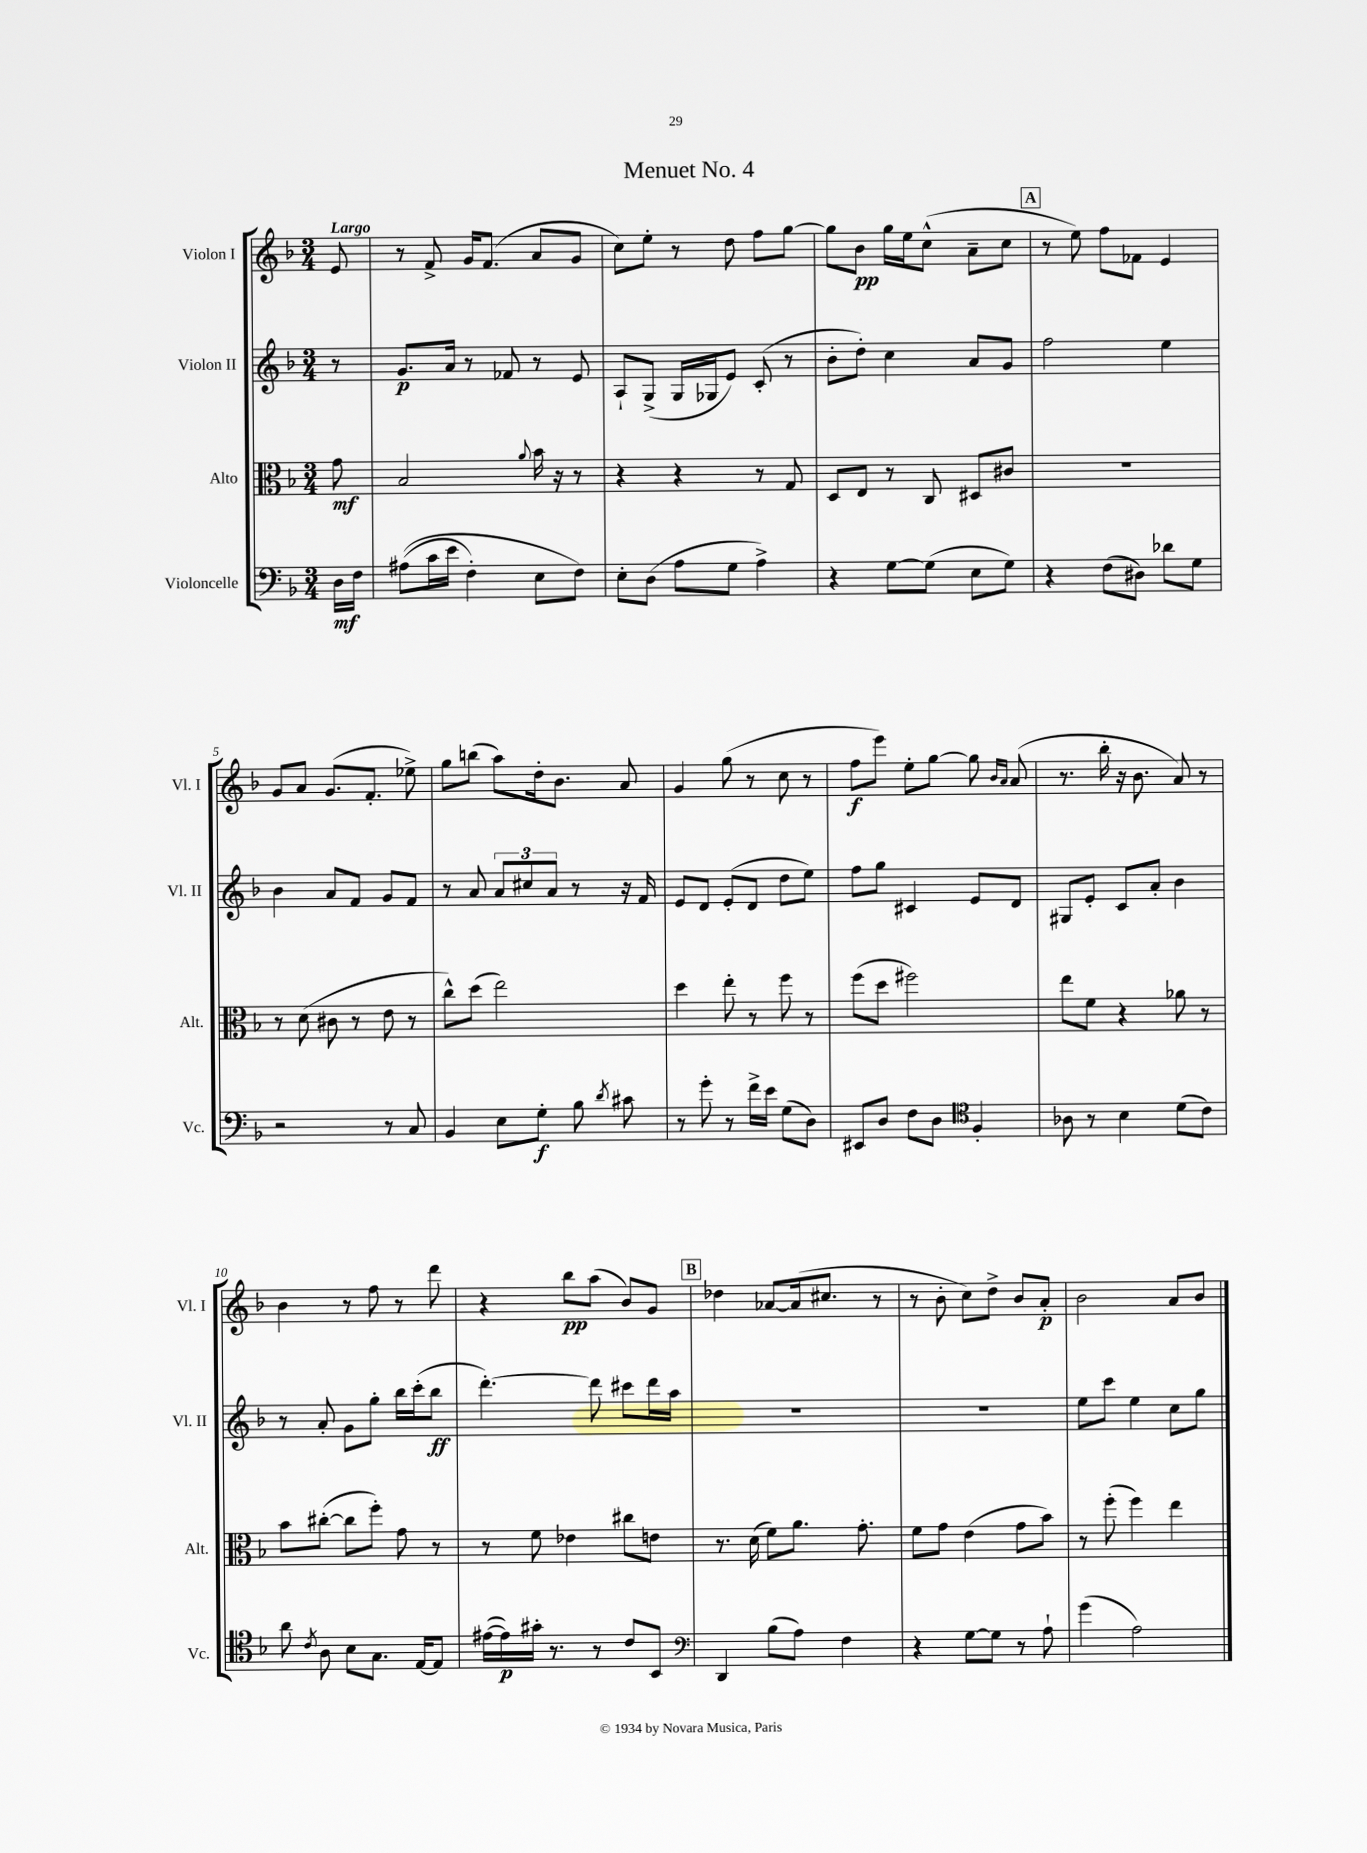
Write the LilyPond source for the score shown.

\header { title = "Menuet No. 4" }
<<
\new StaffGroup <<
\new Staff = "s0" \with { instrumentName = "Violon I" shortInstrumentName = "Vl. I" } {
    \clef treble \key f \major \numericTimeSignature \time 3/4 \partial 8 \tempo "Largo"
    \autoBeamOff e'8 |
    r8 f'8-> g'16[ f'8.]( a'8[ g'8] |
    c''8[) e''8]-. r8 d''8 f''8[ g''8]~ |
    g''8[ bes'8]\pp g''16[ e''16 c''8]-^( a'8[-- c''8] |
    \mark \markup { \box "A" } r8 e''8) f''8[ fes'8] e'4 |
    g'8[ a'8] g'8.[( f'8.]-. ees''8->) |
    g''8[ b''8]( a''8[) d''16-. bes'8.] a'8 |
    g'4 g''8( r8 c''8 r8 |
    f''8[\f e'''8]) e''8[-. g''8]~ g''8 \grace { bes'16[ a'16] } a'8( |
    r8. bes''16-. r16 bes'8. a'8) r8 |
    bes'4 r8 f''8 r8 d'''8 |
    r4 bes''8[\pp a''8]( bes'8[) g'8] |
    \mark \markup { \box "B" } des''4 aes'8[~ aes'16( cis''8.] r8 |
    r8 bes'8-. c''8[) d''8]-> bes'8[ a'8]-.\p |
    bes'2 a'8[ bes'8] \bar "|." |
}
\new Staff = "s1" \with { instrumentName = "Violon II" shortInstrumentName = "Vl. II" } {
    \clef treble \key f \major \numericTimeSignature \time 3/4 \partial 8
    \autoBeamOff r8 |
    g'8.[\p a'16] r8 fes'8 r8 e'8 |
    a8[-! g8]->( g16[ ges16 e'8]) c'8-.( r8 |
    bes'8[-. d''8]-.) c''4 a'8[ g'8] |
    \mark \markup { \box "A" } f''2 e''4 |
    bes'4 a'8[ f'8] g'8[ f'8] |
    r8 a'8 \tuplet 3/2 { a'8[ cis''8 a'8] } r8 r16 f'16 |
    e'8[ d'8] e'8[-.( d'8] d''8[ e''8]) |
    f''8[ g''8] cis'4 e'8[ d'8] |
    gis8[ e'8]-. c'8[ a'8]-. bes'4 |
    r8 a'8-. g'8[ g''8]-. bes''16[ c'''16-.( bes''8]\ff |
    d'''4.~-.) d'''8 cis'''8[ d'''16 a''16] |
    \mark \markup { \box "B" } R2. |
    R2. |
    e''8[ c'''8] e''4 c''8[ g''8] \bar "|." |
}
\new Staff = "s2" \with { instrumentName = "Alto" shortInstrumentName = "Alt." } {
    \clef alto \key f \major \numericTimeSignature \time 3/4 \partial 8
    \autoBeamOff g'8\mf |
    bes2 \appoggiatura { a'8 } bes'16 r16 r8 |
    r4 r4 r8 g8 |
    d8[ e8] r8 c8 dis8[ cis'8] |
    \mark \markup { \box "A" } R2. |
    r8 d'8( cis'8 r8 e'8 r8 |
    c''8[-^) d''8]( e''2) |
    d''4 e''8-. r8 f''8 r8 |
    f''8[( d''8] fis''2) |
    e''8[ f'8] r4 aes'8 r8 |
    bes'8[ cis''8]~-.( cis''8[ f''8]-.) g'8 r8 |
    r8 f'8 ees'4 cis''8[ e'8] |
    \mark \markup { \box "B" } r8. d'16( f'8[) a'8.] g'8.-. |
    f'8[ g'8] e'4( g'8[ bes'8]) |
    r8 f''8-.( f''4) e''4 \bar "|." |
}
\new Staff = "s3" \with { instrumentName = "Violoncelle" shortInstrumentName = "Vc." } {
    \clef bass \key f \major \numericTimeSignature \time 3/4 \partial 8
    \autoBeamOff d16[\mf f16] |
    ais8[(\( c'16 e'16] f4-.) e8[ f8]\) |
    e8[-. d8]( a8[ g8] a4->) |
    r4 g8[~ g8]( e8[ g8]) |
    \mark \markup { \box "A" } r4 f8[( dis8]) des'8[ g8] |
    r2 r8 c8 |
    bes,4 e8[ g8]-.\f bes8 \acciaccatura { d'8 } cis'8 |
    r8 g'8-. r8 f'16[-> e'16] g8[( d8]) |
    eis,8[ d8] f8[ d8] \clef tenor f4-. |
    aes8 r8 bes4 d'8[( c'8]) |
    a'8 \acciaccatura { c'8 } a8 bes8[ g8.] e16[~ e8] |
    eis'16[~( eis'16\p) gis'16]-. r8. r8 c'8[ bes,8] |
    \mark \markup { \box "B" } \clef bass d,4 bes8[( a8]) f4 |
    r4 g8[~ g8] r8 a8-! |
    g'4( a2) \bar "|." |
}
>>
>>
